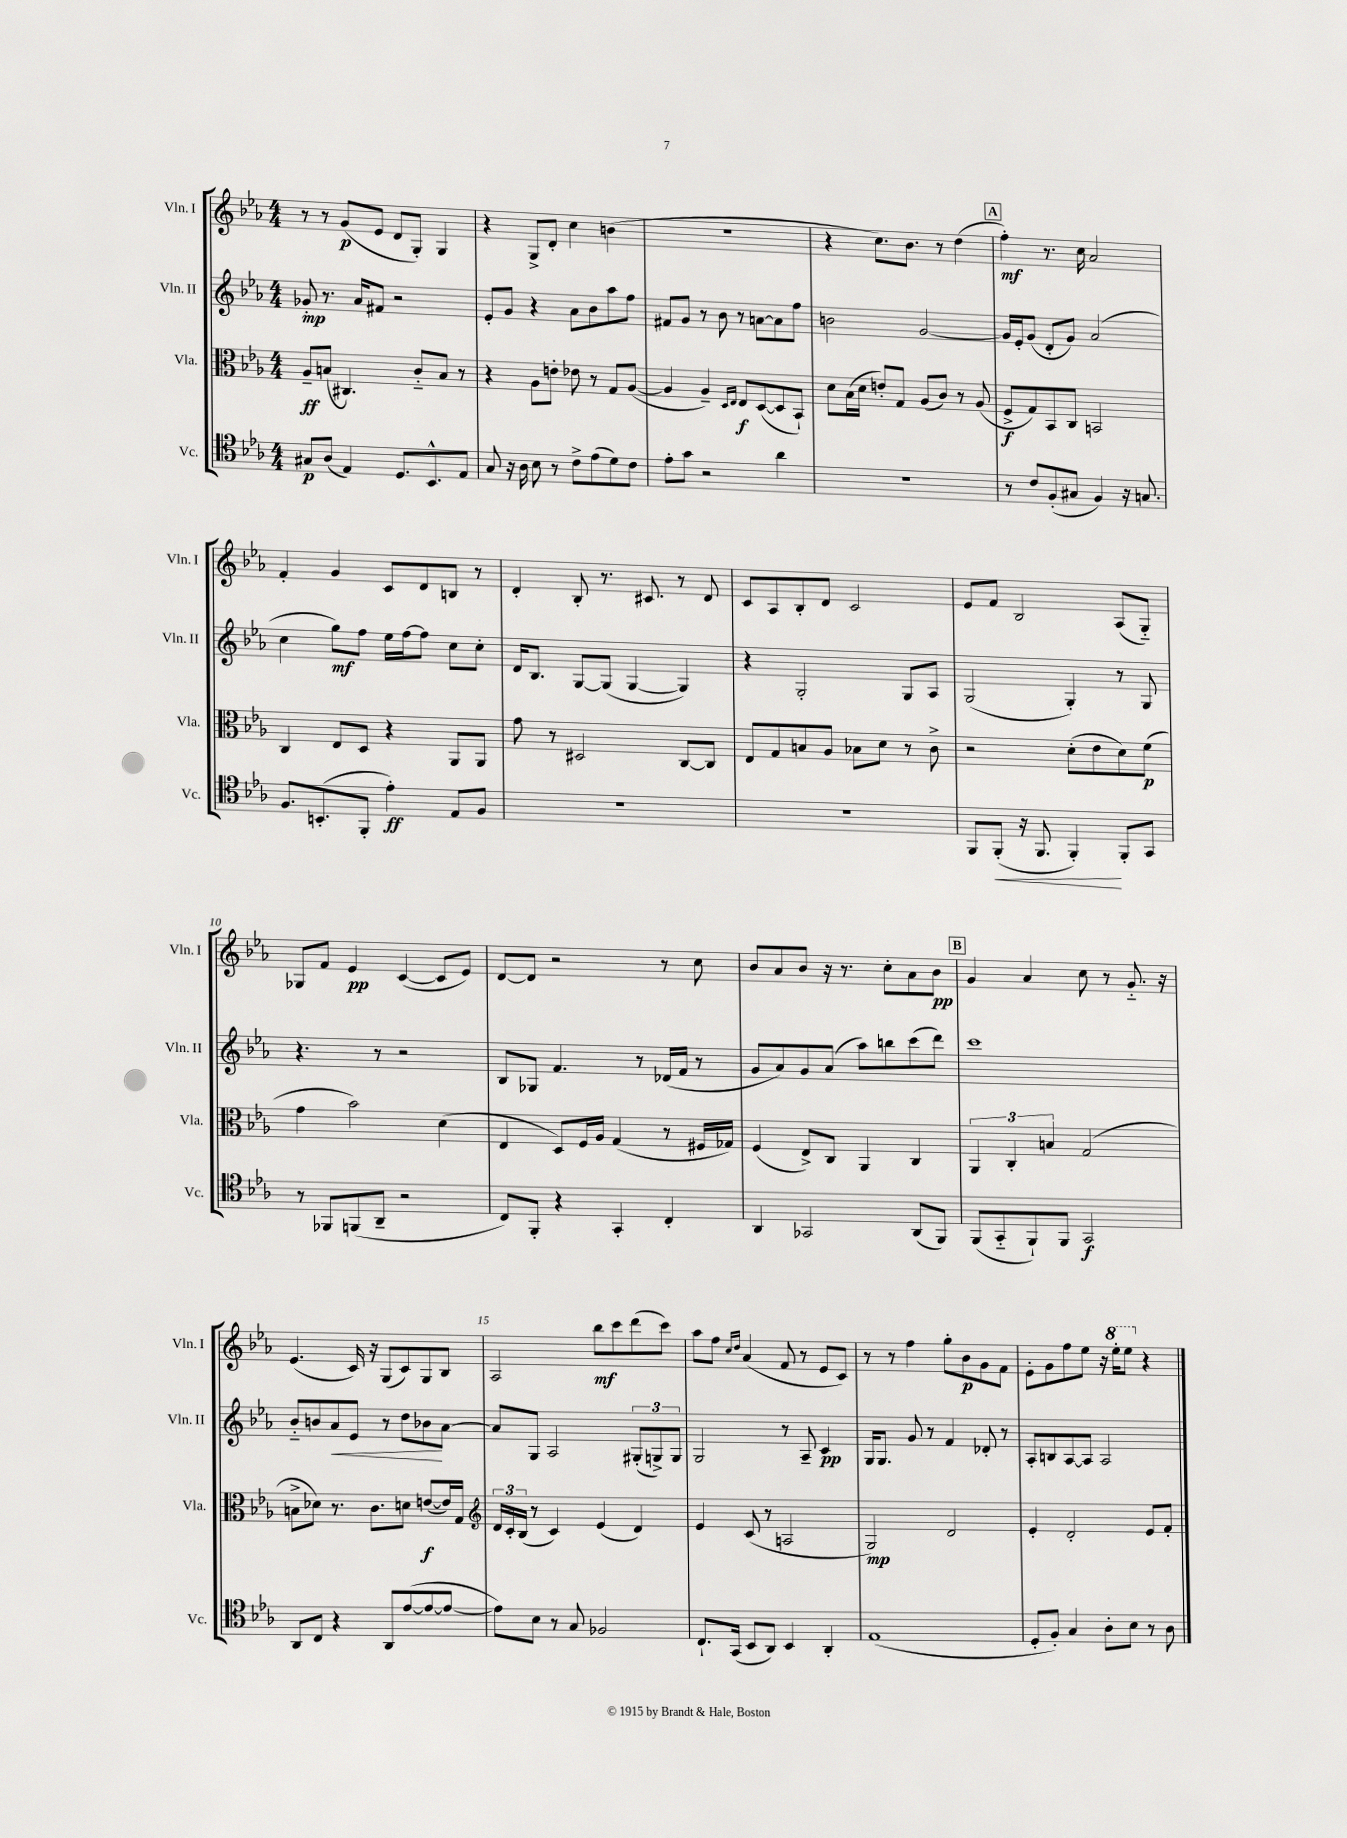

**kern	**kern	**kern	**kern
*staff4	*staff3	*staff2	*staff1
*clefC4	*clefC3	*clefG2	*clefG2
*k[b-e-a-]	*k[b-e-a-]	*k[b-e-a-]	*k[b-e-a-]
*M4/4	*M4/4	*M4/4	*M4/4
8G#	8A-~	8g-'	8r
(8A-	(8B	8.r	8r
4E-)	4.C#)	.	(8g
.	.	16a-	.
.	.	8f#	8e-
8.D	.	2r	8d
.	8c'~	.	8G')
8.BB-^^	.	.	.
.	8B	.	4G
8E-	8r	.	.
=	=	=	=
8G	4r	8e-'	4r
16r	.	8g	.
16A-	.	.	.
8B-	8A-	4r	8G^
8r	8e'	.	8d'
8c^	8e-	8a-	4cc
(8e-	8r	8b-	.
8d)	8G	8aa-	(4b
8c	([8A-	8ff	.
=	=	=	=
8e-'	4A-]	8f#	1r
8g	.	8g	.
2r	4A-~)	8r	.
.	.	8b-	.
.	16qqD	.	.
.	16qqE-	.	.
.	8E-	8r	.
.	([8D	[8a	.
4a-	8D]	8a]	.
.	8BB-`)	8ff	.
=	=	=	=
1r	8d	2b	4r
.	(16B-	.	.
.	16d	.	.
.	8e')	.	8.cc)
.	8G	.	.
.	.	.	8.b-
.	(8A-	[2g	.
.	8c)	.	8r
.	8r	.	(4dd
.	(8A-	.	.
=	=	=	=
8r	8F^	16g]	4ff')
.	.	16e-'	.
8c	8G)	(8g	.
(8F'	8BB-	8d'	8.r
8G#	8C	8g)	.
.	.	.	16cc
4F)	2BB	(2a-	2a-
16r	.	.	.
8.G	.	.	.
=	=	=	=
8.F	4C	4cc	4f'
(8.BB'	.	.	.
.	8E-	8gg)	4g
8FF'	8D	8ff	.
4e-')	4r	16ee-	8c
.	.	[16ff	.
.	.	8ff]	8d
8E-	8AA-	8cc	8B
8F	8AA-	8cc'	8r
=	=	=	=
1r	8g	16d	4d'
.	.	8.B-	.
.	8r	.	.
.	2D#	[8G	8B-'
.	.	(8G]	8.r
.	.	[4G	.
.	.	.	8.c#
.	[8C	4G])	8r
.	8C]	.	8d
=	=	=	=
1r	8E-	4r	8c
.	8G	.	8A-
.	8B	2G'	8B-'
.	8A-	.	8d
.	8B-	.	2c
.	8d	.	.
.	8r	8G	.
.	8c^	8A-	.
=	=	=	=
8FF	2r	(2G	8e-
(8FF'	.	.	8f
16r	.	.	2B-
8.FF	.	.	.
4FF')	(8d'	4G')	.
.	8e-	.	.
8FF'	8d)	8r	(8A-
8GG	(8f	8G	8G'~)
=	=	=	=
8r	4g	4.r	8G-
8FF-	.	.	8f
(8FF	2b-)	.	4e-
8AA-~	.	8r	.
2r	.	2r	([4c
.	(4d	.	8c]
.	.	.	8e-)
=	=	=	=
8C)	4E-	8B-	[8d
8FF'	.	8G-	8d]
4r	8D)	4.f	2r
.	16F	.	.
.	16A-	.	.
4GG'	(4G	.	.
.	.	8r	.
4C'	8r	(16d-	8r
.	.	16f	.
.	16F#	8r	8cc
.	16G-)	.	.
=	=	=	=
4AA-	(4F	8g	8b-
.	.	8a-)	8a-
2GG-	8E-^)	8g	8b-
.	8C	(8a-	16r
.	.	.	8.r
.	4AA-	8aa-)	.
.	.	8bb	8cc'
(8AA-	4C	(8ccc	8a-
8FF)	.	8ddd)	8b-
=	=	=	=
(8FF	6AA-	1ccc	4g
8GG'~	.	.	.
.	6C'	.	.
8FF`)	.	.	4a-
.	6B	.	.
8FF	.	.	.
2GG	(2G	.	8cc
.	.	.	8r
.	.	.	8.g'~
.	.	.	16r
=	=	=	=
8AA-	8B^	8b-'~	(4.e-
8C	8d-)	8b	.
4r	8.r	8a-	.
.	.	8e-	16c)
.	8.c	.	16r
8AA-	.	8r	(8G
([8e-	8d	8dd	8c)
8e-_	([8e	8b-	8G
8e-_	16e])	[8a-	8B-
.	16G	.	.
=	=	=	=
*	*clefG2	*	*
8e-])	24d	8a-]	2A-
.	24c'	.	.
.	(24B-	.	.
8B-	8r	8G	.
8r	4c)	2A-	.
8G	.	.	.
2F-	(4e-	.	8bb-
.	.	.	8ccc
.	4d)	(12G#'	(8ddd
.	.	12G^)	.
.	.	.	8ccc)
.	.	12G	.
=	=	=	=
8.C`	4e-	2G	8aa-
.	.	.	8ff
(16GG	.	.	.
.	.	.	16qqcc
.	.	.	16qqdd
8BB-	(8c	.	(4a-
8AA-)	8r	.	.
4BB-	2A	8r	8f
.	.	8A-~	8r
4AA-'	.	4c	8e-
.	.	.	8c)
=	=	=	=
(1E-	2G)	16G	8r
.	.	8.G	.
.	.	.	8r
.	.	8g	4ff
.	.	8r	.
.	2d	4f	8gg'
.	.	.	8b-
.	.	8d-'	8g
.	.	8r	8f
=	=	=	=
8D'	4e-'	8A-'	8e-'
8F')	.	8B	8g
4G	2d'	[8A-	8ff
.	.	8A-]	8ee-
8A-'	.	2A-	16r
.	.	.	16eee-'
8B-	.	.	8eee-
8r	8e-	.	4r
8A-	8f'	.	.
==	==	==	==
*-	*-	*-	*-
